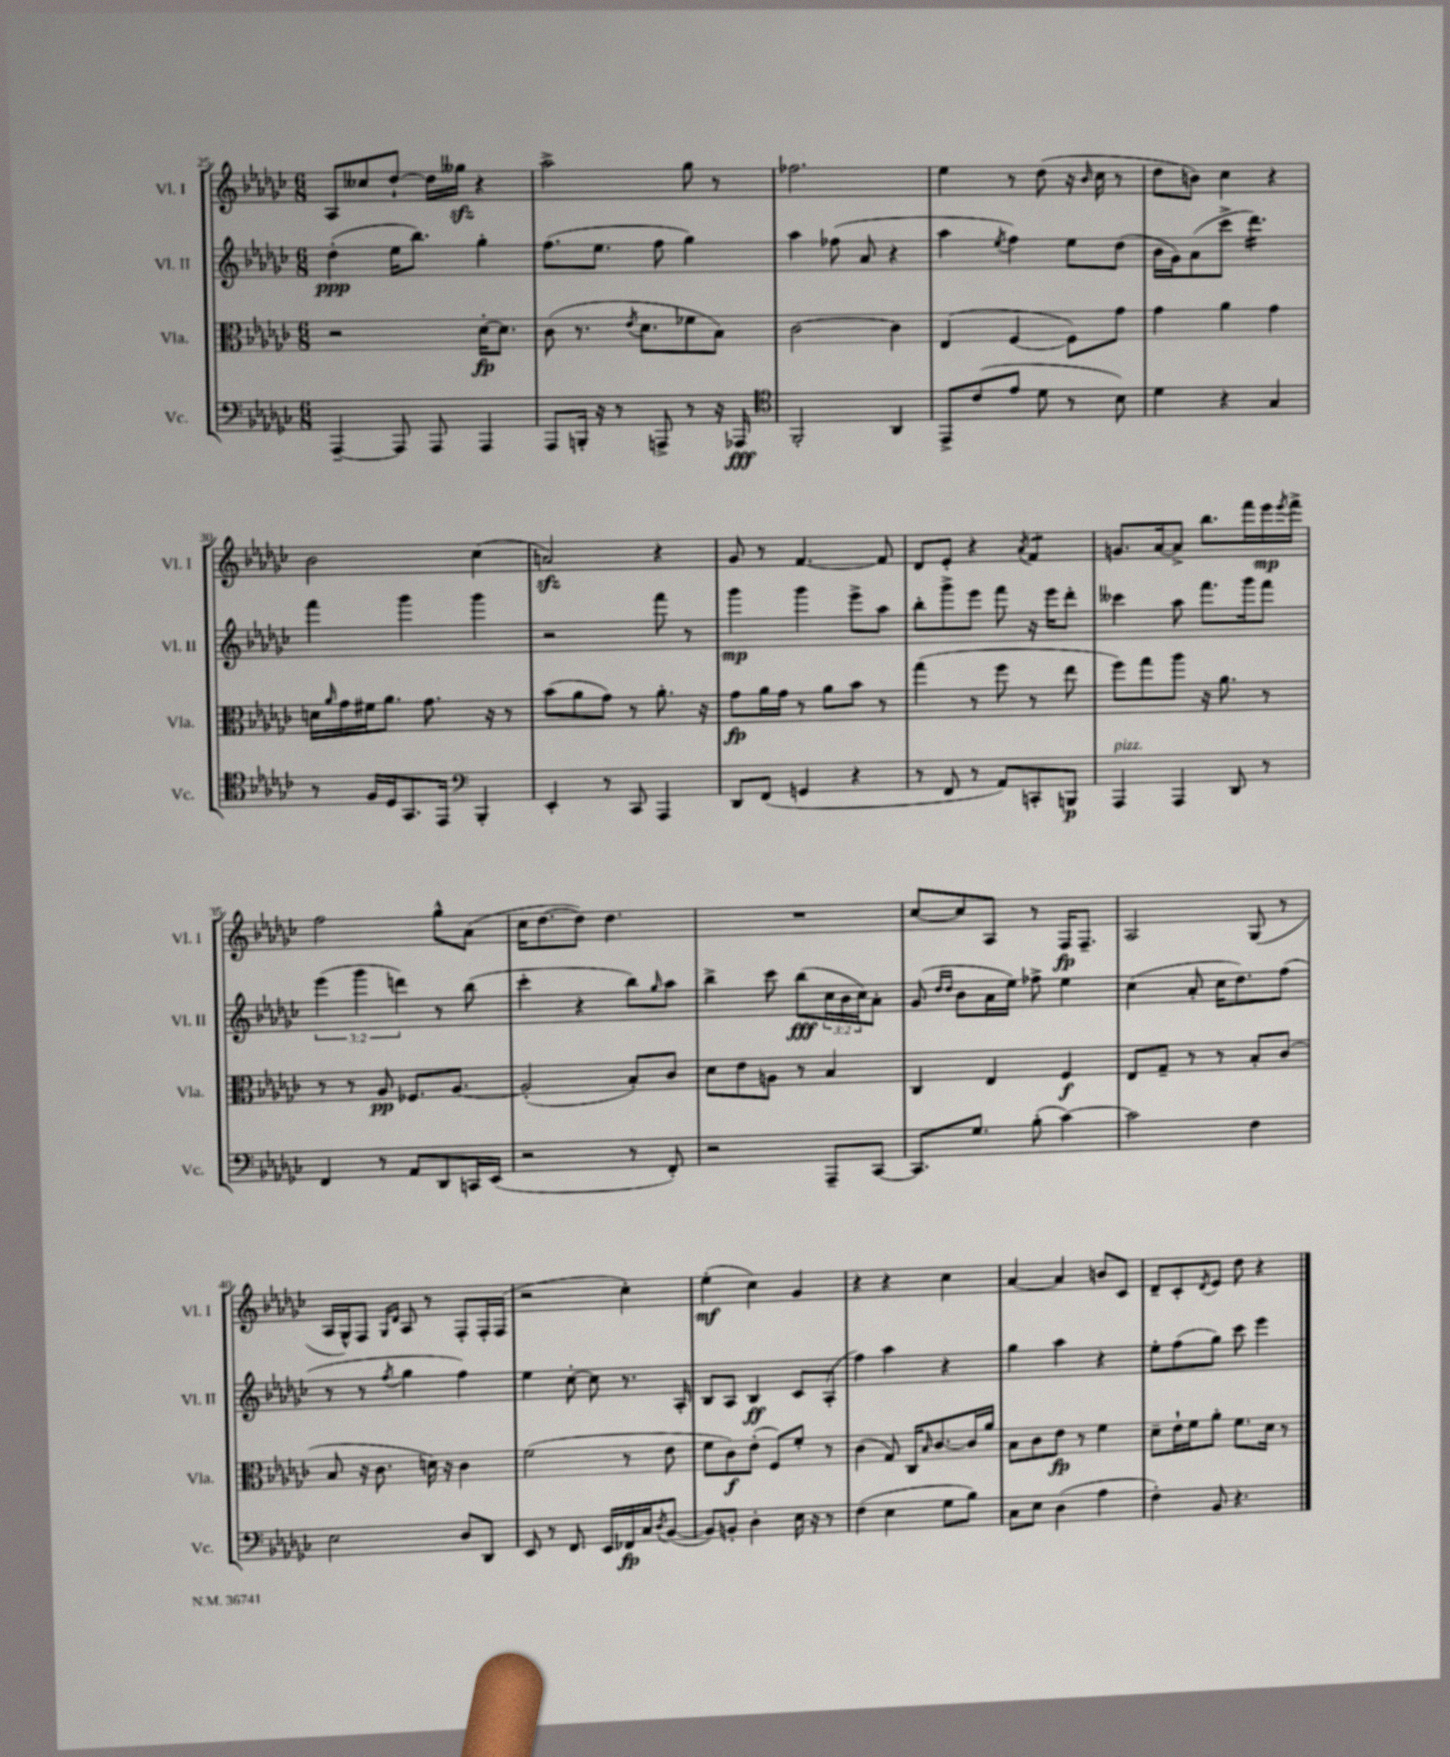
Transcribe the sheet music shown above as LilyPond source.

<<
\new StaffGroup <<
\new Staff = "s0" \with { instrumentName = "Vl. I" shortInstrumentName = "Vl. I" } {
    \clef treble \key ges \major \numericTimeSignature \time 6/8
    aes8 ceses''8 des''8~-! des''16 geses''16\sfz r4 |
    aes''2-> ges''8 r8 |
    fes''2. |
    ees''4 r8 des''8( r16 \grace { bes'16 } ces''16 r8 |
    des''8 b'8) ces''4 r4 |
    bes'2 ces''4( |
    a'2\sfz) r4 |
    ges'8 r8 f'4.~ f'8 |
    des'8 ees'8-. r4 \acciaccatura { aes'8 } f'4:8 |
    g'8. aes'16~ aes'8-> bes''8. f'''16 ees'''16\mp \acciaccatura { ees'''8 } f'''16-> |
    f''2 ges''8-^ aes'8( |
    ces''16 des''8.~ des''8) des''4. |
    R2. |
    ces''8~ ces''8 aes8 r8 f16\fp f8.-- |
    aes2 ges8( r8 |
    aes16 ges16-^) f8 \grace { ges16 des'16 } aes8 r8 f8-. f16-. f16( |
    r2 ces''4-.) |
    ees''4-.\mf( ces''4) ges'4 |
    r4 r4 ces''4 |
    aes'4~ aes'4 b'8 ces'8 |
    des'8-- ces'8-. \acciaccatura { des'8 } ees'8 des''8 r4 \bar "|." |
}
\new Staff = "s1" \with { instrumentName = "Vl. II" shortInstrumentName = "Vl. II" } {
    \clef treble \key ges \major \numericTimeSignature \time 6/8 \override Staff.TupletNumber.text = #tuplet-number::calc-fraction-text
    des''4-.\ppp( ees''16 bes''8.) ges''4-. |
    f''8.( ees''8. f''8 ges''4) |
    aes''4 fes''8( aes'8 r4 |
    aes''4 \acciaccatura { ees''8 } f''4) ees''8 des''8( |
    bes'16 ges'16) aes'8( ces'''8-> des'''4.:16) |
    f'''4 ges'''4 ges'''4 |
    r2 f'''8 r8 |
    ges'''4\mp ges'''4 ees'''8-> aes''8 |
    bes''8-. ges'''8-> ees'''8 f'''8 r16 ees'''16 des'''8-. |
    ceses'''4 aes''8 f'''8. ges'''16 f'''8 |
    \tuplet 3/2 { ees'''4( ges'''4 d'''4) } r8 bes''8( |
    ces'''4-. r4 bes''8) \grace { ges''16 } aes''8 |
    bes''4-> ces'''8 bes''8\fff( \tuplet 3/2 { ces''16 bes'16 ces''16) } aes'8-. |
    ges'8( \grace { des''16 des''16 } bes'8 aes'16 ees''16) fes''8-> ees''4 |
    ces''4( aes'8-. ces''16 des''8.) f''8( |
    r8 r8 \acciaccatura { f''8 } ges''4 f''4) |
    ees''4 ces''8~-. ces''8 r8. aes16-. |
    bes8 aes8 bes4\ff ces'8 aes8-.( |
    f''4) aes''4 r4 |
    ges''4 aes''4 r4 |
    ees''8-. f''8( ges''8) ces'''8 ees'''4 \bar "|." |
}
\new Staff = "s2" \with { instrumentName = "Vla." shortInstrumentName = "Vla." } {
    \clef alto \key ges \major \numericTimeSignature \time 6/8
    r2 des'16~-.\fp des'8. |
    ces'8( r8. \acciaccatura { ees'8 } des'8. fes'8 bes8) |
    ces'2~ ces'4 |
    ees4( f4~ f8) ges'8 |
    ges'4 aes'4 ges'4 |
    d'16 \grace { aes'16 } ges'16 fis'16 aes'8. ges'8. r16 r8 |
    bes'8( aes'8 ges'8) r8 aes'8.-. r16 |
    ges'8\fp aes'16 ges'16 r8 aes'8 bes'8 r8 |
    ges''4( r8 f''8 r8 ees''8 |
    f''8) ges''8 aes''8 r16 aes'8. r8 |
    r8 r8 aes8\pp fes8. aes8.~ |
    aes2-.( bes8-.) ces'8 |
    des'8 ees'8 a8 r8 bes4 |
    ces4 ees4 f4\f |
    ees8 ges8-- r8 r8 bes8-. ces'8( |
    bes8 r16 ces'8. d'16) r16 ces'4 |
    f'2( r8 ees'8 |
    f'8 ces'8\f) ees'8-.( f8) f'8-. r8 |
    ces'4( ges8) ces16 \grace { bes16 } ces'8.~ ces'16 aes'16 |
    bes8 ces'8 ees'8\fp r8 f'4 |
    des'8-- ees'16-! f'16 aes'8-. f'8. des'16 r8 \bar "|." |
}
\new Staff = "s3" \with { instrumentName = "Vc." shortInstrumentName = "Vc." } {
    \clef bass \key ges \major \numericTimeSignature \time 6/8
    aes,,4~-- aes,,8 aes,,8 aes,,4 |
    aes,,8 b,,16-. r16 r8 a,,8-> r8 r16 aes,,16\fff |
    \clef tenor f,2-. aes,4 |
    ees,8-> ces'8( ees'8 des'8 r8 bes8) |
    des'4 r4 ges4 |
    r8 f16 des16 ges,8. ees,16 \clef bass bes,,4-. |
    ees,4-. r8 ces,8 aes,,4 |
    des,8 f,8( g,4 r4 |
    r8 f,8 r8 aes,8) c,8-. b,,8\p |
    aes,,4^\markup { \italic "pizz." } aes,,4 des,8 r8 |
    f,4 r8 aes,8 des,8 c,16 ees,16( |
    r2 r8 f,8-.) |
    r2 aes,,8-- ces,8~ |
    ces,8. ges8. bes8-.( ces'4~) |
    ces'2 f4 |
    ees2 des8 des,8 |
    ees,8 r8 f,8. ees,16 fes,16\fp ces16 \acciaccatura { des8 } bes,8~( |
    bes,8) b,8-. des4-. ees16 r16 r8 |
    f4( ees4 ges8 bes8) |
    ces8 ees8 des4( aes4 |
    f4-.) bes,8 r4. \bar "|." |
}
>>
>>
\layout { \context { \Score currentBarNumber = #25 } }
